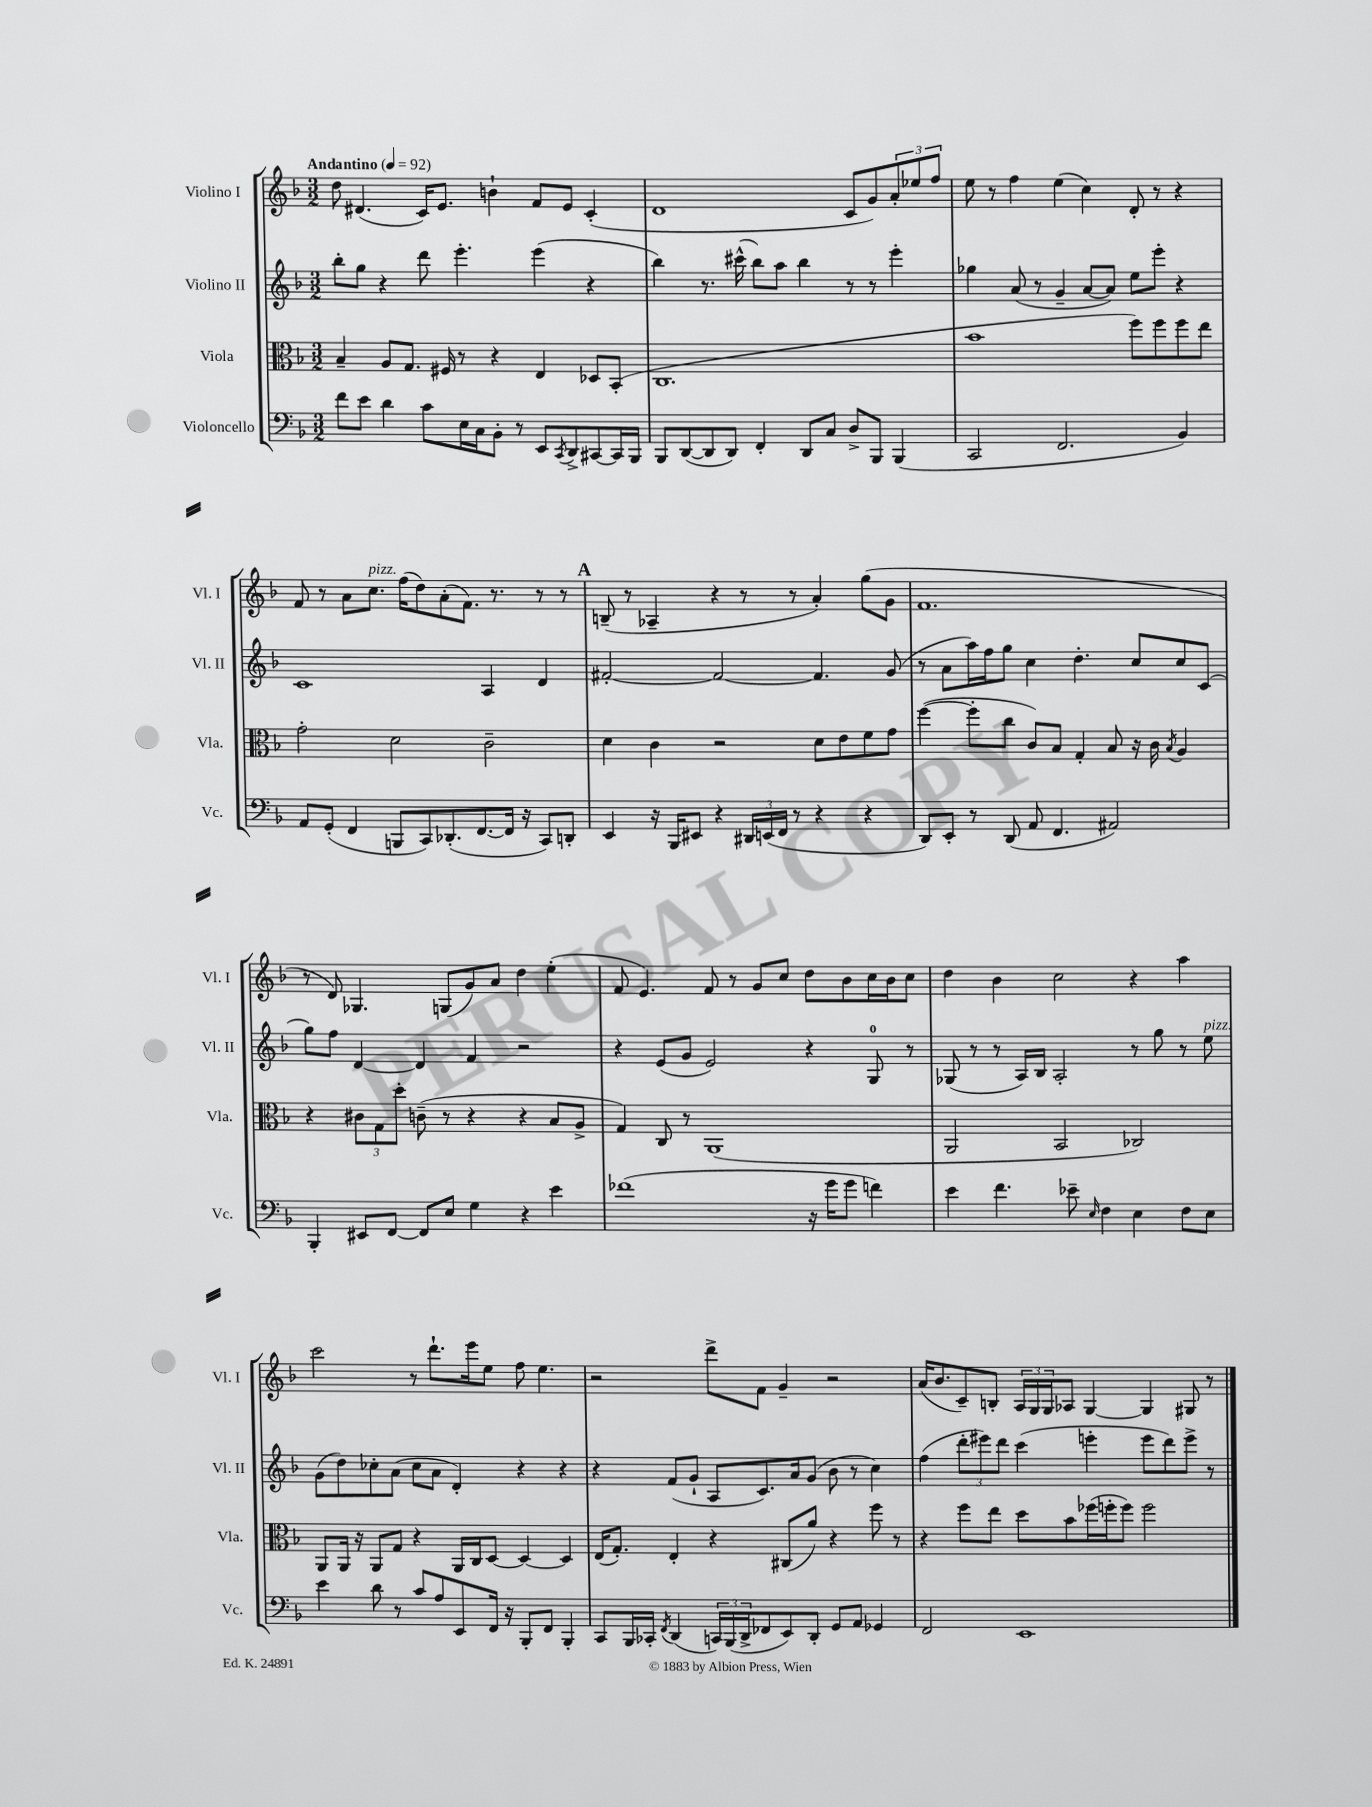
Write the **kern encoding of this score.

**kern	**kern	**kern	**kern
*staff4	*staff3	*staff2	*staff1
*clefF4	*clefC3	*clefG2	*clefG2
*k[b-]	*k[b-]	*k[b-]	*k[b-]
*M3/2	*M3/2	*M3/2	*M3/2
*MM92	*MM92	*MM92	*MM92
8f	4B-~	8bb-'	8dd
8e	.	8gg	(4.d#
4d	8A	4r	.
.	8.G	.	.
8c	.	8ddd	16c)
.	16F#	.	8.e
16E	8r	4.eee'	.
16C	.	.	.
8BB-'	4r	.	4b`
8r	.	.	.
8EE	4E	(4eee	8f
8qCC	.	.	.
8DD^	.	.	8e
[8CC#	8D-	4r	(4c'
16CC#]	(8BB-'	.	.
16BBB-	.	.	.
=	=	=	=
8BBB-	1.C	4bb-)	1d
([8DD	.	.	.
8DD]	.	8.r	.
8DD)	.	.	.
.	.	(16ccc#^^	.
4FF'	.	8bb-)	.
.	.	8aa	.
8DD	.	4bb-	.
8C	.	.	.
8D^	.	8r	8c
8BBB-	.	8r	8g)
(4BBB-	.	4eee'	12a'
.	.	.	12ee-
.	.	.	12ff
=	=	=	=
2CC	1b-	4gg-	8ee
.	.	.	8r
.	.	(8a	4ff
.	.	8r	.
2.FF	.	4g~	(4ee
.	.	[8a	4cc)
.	.	8a])	.
.	8ff)	8ee	8d'
.	8ff	8eee'	8r
4BB-)	8ff	4r	4r
.	8ee	.	.
=	=	=	=
8AA	2g'	1c	8f
(8GG'	.	.	8r
4FF	.	.	8a
.	.	.	8.cc
8BBB	2d	.	.
.	.	.	(16ff
8CC)	.	.	8dd)
(8.DD-'	.	.	(8a'
.	.	.	8.f)
[8.FF	.	.	.
.	2c~	4A	.
.	.	.	8.r
16FF]	.	.	.
16r	.	.	.
8CC)	.	4d	8r
8DD'	.	.	8r
=	=	=	=
4EE	4d	[2f#'	(8B~
.	.	.	8r
16r	4c	.	4A-~
16BBB-	.	.	.
8EE#	.	.	.
4r	2r	2f#_	4r
24DD#	.	.	8r
(24EE	.	.	.
24FF	.	.	.
8r	.	.	8r
4r	8d	4.f#]	4a')
.	8e	.	.
4r	8f	.	(8gg
.	8g	(8g	8g
=	=	=	=
8DD)	([4ff	8r	1.f
8EE'	.	8a	.
8r	8ff']	16aa)	.
.	.	16ff	.
(8DD	8cc	8gg	.
8AA	8c)	4cc	.
4.FF	8B-	.	.
.	4G'	4.dd'	.
2AA#)	8B-	.	.
.	16r	8cc	.
.	16c	.	.
.	8qB-	.	.
.	4A	8cc	.
.	.	(8c	.
=	=	=	=
4BBB-'	4r	8gg)	8r
.	.	8ff	8d)
8EE#	12c#	[4d	4.G-
.	12G	.	.
[8FF	.	.	.
.	12dd'	.	.
8FF]	(8c~	4d]	.
8E	8r	.	(8G
4G	4r	4f	8g)
.	.	.	8a
4r	4r	2r	4dd
4e	8B-	.	(4ee'
.	8A^	.	.
=	=	=	=
(1f-	4G)	4r	8f
.	.	.	4.e)
.	8C	(8e	.
.	8r	8g	.
.	(1AA	2e)	8f
.	.	.	8r
.	.	.	8g
.	.	.	8cc
16r	.	4r	8dd
16g	.	.	.
8g	.	.	8b-
4f)	.	8G	16cc
.	.	.	16b-
.	.	8r	8cc
=	=	=	=
4e	2AA	(8G-	4dd
.	.	8r	.
4.f	.	8r	4b-
.	.	16A)	.
.	.	16B-	.
.	2BB-	2A'	2cc
8e-~	.	.	.
16qqE	.	.	.
4F	.	.	.
4E	2C-)	8r	4r
.	.	8gg	.
8F	.	8r	4aa
8E	.	8ee	.
=	=	=	=
4e	8AA	(8g	2ccc
.	16AA	8dd)	.
.	16r	.	.
8d	8AA	8cc-'	.
8r	8G	(8a	.
8c	4r	8cc-	8r
8A	.	8a	8.ddd`
8EE	16AA	4d')	.
.	16C	.	16eee
16FF	[8D	.	8ee
16r	.	.	.
8BBB-'	4D_	4r	8ff
8FF	.	.	4.ee
4BBB-'	4D]	4r	.
=	=	=	=
8CC	(16E	4r	2r
.	8.G')	.	.
16BBB-	.	.	.
16CC-'	.	.	.
8qFF	.	.	.
(4DD	4E'	(8f	.
.	.	8g`	.
24CC)	4r	8A	8ddd^
(24BBB-	.	.	.
24DD^	.	.	.
8FF-	.	8.c)	8f
8EE)	(8C#	.	4g~
.	.	16a	.
8DD'	8a)	(8g	.
8GG	4r	8b-	2r
8AA	.	8r	.
4GG-	8ff	4cc)	.
.	8r	.	.
=	=	=	=
2FF	4r	(4ff	(16a
.	.	.	8.b-
.	8ff	12ddd'	8c~)
.	.	12eee#)	.
.	8ee	.	8B'
.	.	12ddd	.
1EE	8dd	(4ccc	24A
.	.	.	24G
.	.	.	24G
.	8b-	.	8A-
.	(16ff-	4eee'	[4G
.	16ff'	.	.
.	8ff)	.	.
.	2ff	8eee	4G]
.	.	8ddd)	.
.	.	8eee^	8G#
.	.	8r	8r
==	==	==	==
*-	*-	*-	*-
